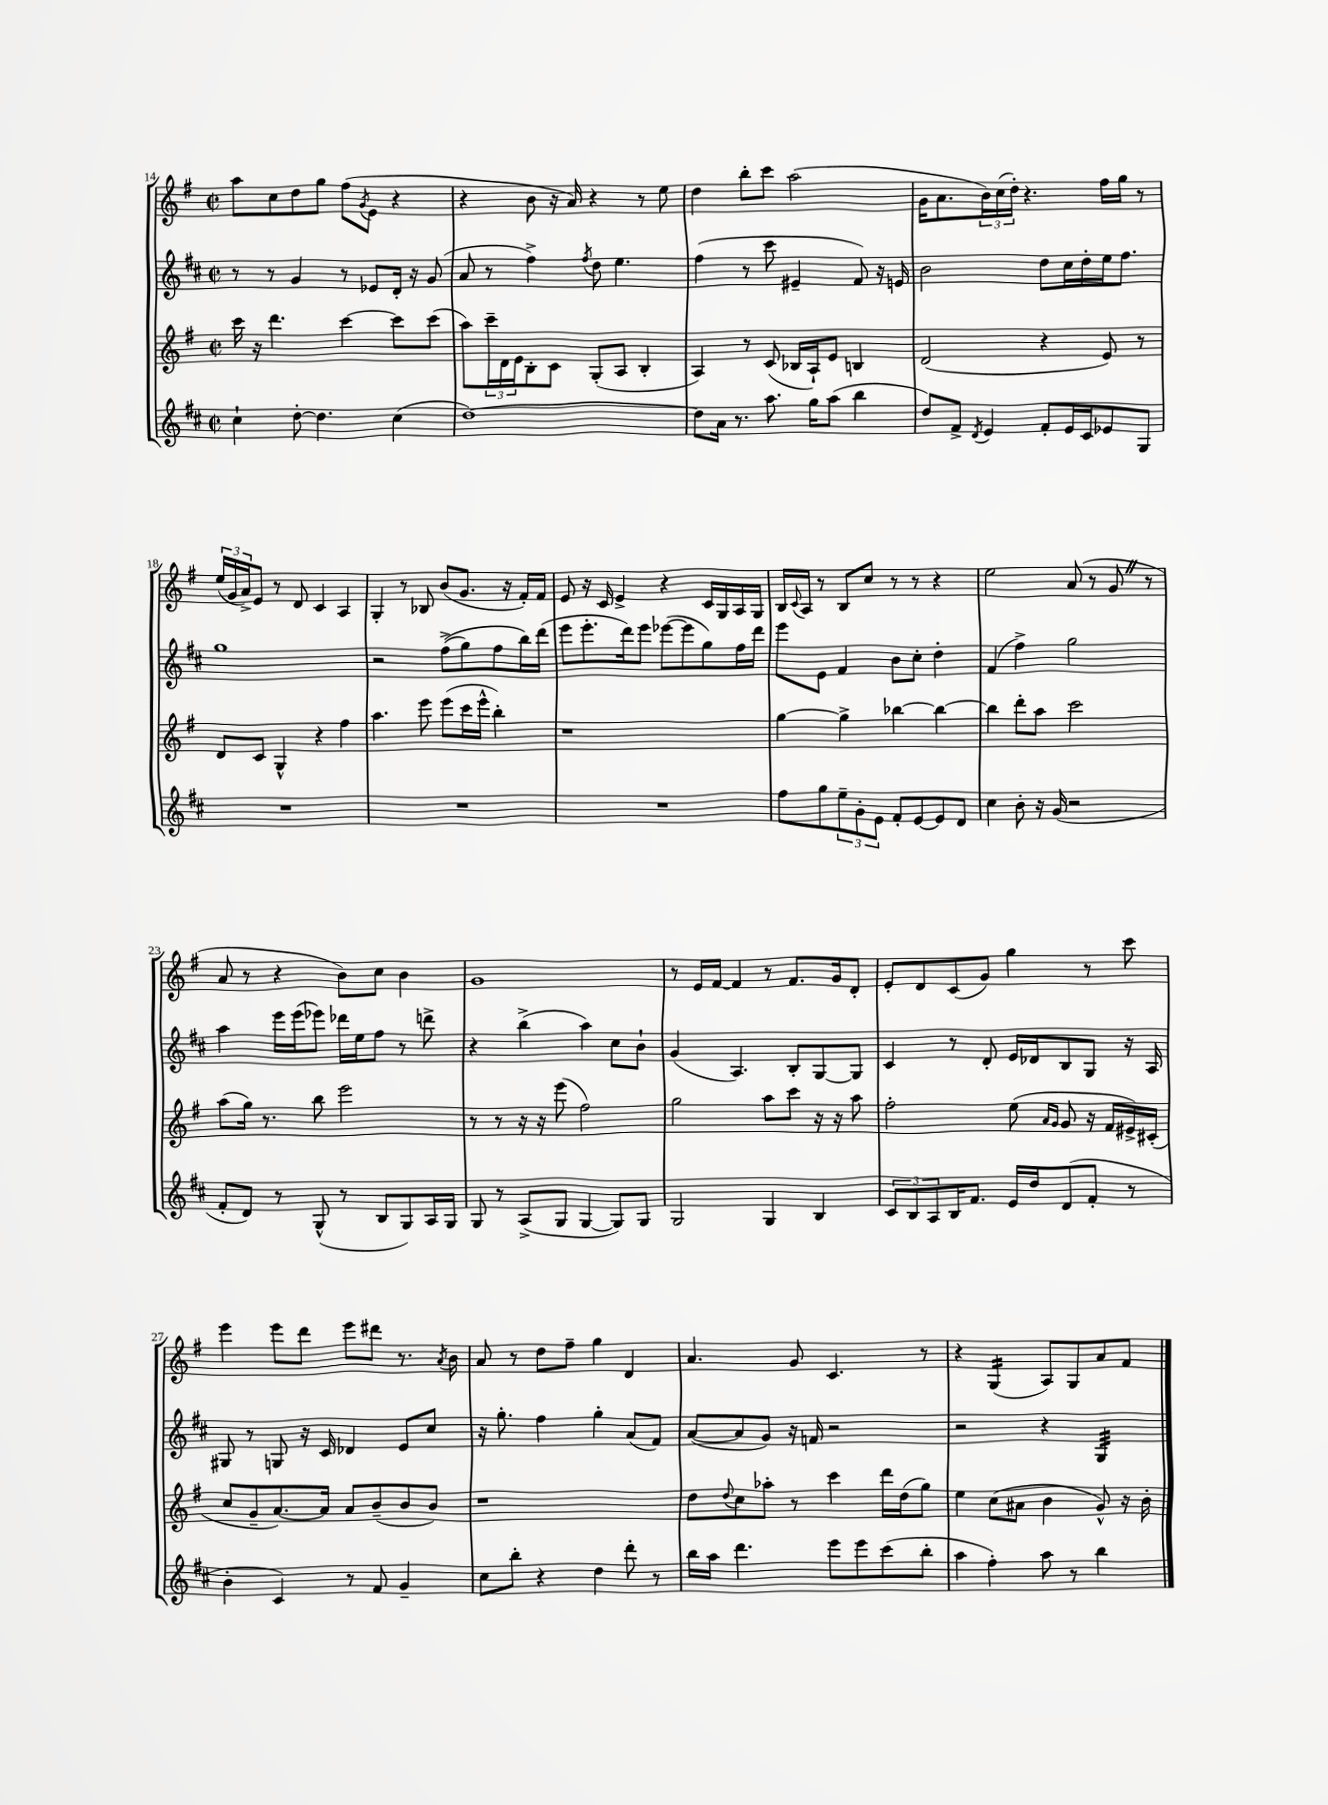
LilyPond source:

<<
\new StaffGroup <<
\new Staff = "s0" {
    \clef treble \key g \major \defaultTimeSignature \time 2/2
    a''8 c''8 d''8 g''8 fis''8( \acciaccatura { g'8 } e'8 r4 |
    r4 b'8 r16 a'16) r4 r8 e''8 |
    d''4 b''8-. c'''8 a''2( |
    g'16 a'8. \tuplet 3/2 { b'16) c''16( d''16-.) } r4. fis''16 g''16 r8 |
    \tuplet 3/2 { e''16( g'16 a'16->) } e'8 r8 d'8 c'4 a4 |
    g4-. r8 bes8 b'8( g'8. r16 fis'16-.) fis'16 |
    e'8 r16 c'16 e'4-> r4 c'16 g16 a16 g16 |
    b16 \appoggiatura { c'8 } a16 r8 b8 c''8 r8 r8 r4 |
    e''2 a'8( r8 g'8 \once \override BreathingSign.text = \markup { \musicglyph "scripts.caesura.straight" } \breathe r8 |
    a'8 r8 r4 b'8) c''8 b'4 |
    g'1 |
    r8 e'16 fis'16~ fis'4 r8 fis'8. g'16 d'8-. |
    e'8-. d'8 c'8( g'8) g''4 r8 c'''8 |
    e'''4 e'''8 d'''8 e'''8 dis'''8 r8. \acciaccatura { a'8 } b'16 |
    a'8 r8 d''8 fis''8-- g''4 d'4 |
    a'4. g'8 c'4. r8 |
    r4 g4:16( a8) g8 a'8 fis'8 \bar "|." |
}
\new Staff = "s1" {
    \clef treble \key d \major \defaultTimeSignature \time 2/2
    r8 r8 g'4 r8 ees'8 d'16-. r16 g'8( |
    a'8 r8 fis''4->) \acciaccatura { fis''8 } d''8 e''4. |
    fis''4( r8 cis'''8 eis'4-- fis'8) r16 e'16 |
    b'2 d''8 cis''16 d''16-. e''16 fis''8. |
    g''1 |
    r2 fis''8->(\( g''8) fis''8 b''16\) d'''16( |
    e'''8 e'''8.-. d'''16) e'''8 ees'''8~( ees'''8 g''8) fis''16 d'''16 |
    e'''8 e'8 fis'4 b'8 cis''8-. d''4-. |
    fis'4( fis''4->) g''2 |
    a''4 e'''16 e'''16( ees'''8) des'''16 e''16 fis''8 r8 d'''8-> |
    r4 b''4->( a''4) cis''8 b'8-! |
    g'4( a4.) b8-. g8~ g8 |
    cis'4 r8 d'8-. e'16 des'16 b8 g8 r16 a16 |
    gis8 r8 g8 r16 cis'16 des'4 e'8 cis''8 |
    r16 g''8.-. fis''4 g''4-. a'8( fis'8) |
    a'8~( a'8 g'8) r16 f'16 r2 |
    r2 r4 g4:32 \bar "|." |
}
\new Staff = "s2" {
    \clef treble \key g \major \defaultTimeSignature \time 2/2
    c'''16 r16 d'''4. c'''4~ c'''8 c'''8( |
    a''8) \tuplet 3/2 { c'''16-- d'16 e'16 } b8-. c'8 g8-.( a8 b4-. |
    a4) r8 c'8( bes16 a16-!) e'8 b4 |
    d'2( r4 e'8) r8 |
    d'8 c'8 g4-^ r4 fis''4 |
    a''4. e'''8 e'''8( c'''16 e'''16-^ b''4-.) |
    r1 |
    g''4~ g''4-> bes''4~ bes''4~ |
    bes''4 d'''8-. a''8 c'''2 |
    a''8( g''16) r8. b''8 e'''2 |
    r8 r8 r16 r16 e'''8( fis''2) |
    g''2 a''8 c'''8 r16 r16 a''8 |
    fis''2-. e''8( \grace { a'16 g'16 } g'8 r16 fis'16 eis'16->) cis'16-.( |
    c''8 g'8-- a'8.~) a'16 a'8 b'8--( b'8 b'8) |
    r1 |
    d''8 \appoggiatura { d''8 } c''8 aes''8-. r8 c'''4 d'''16 d''16( g''8) |
    e''4 c''8( ais'8 b'4 g'8-^) r16 b'16-. \bar "|." |
}
\new Staff = "s3" {
    \clef treble \key d \major \defaultTimeSignature \time 2/2
    cis''4-! d''8~-. d''4. cis''4( |
    d''1~) |
    d''8 a'16 r8. a''8. g''16 a''8( b''4 |
    d''8) fis'8-> \acciaccatura { d'8 } e'4 fis'8-. e'16 cis'16 ees'8 g8 |
    R1 |
    R1 |
    R1 |
    fis''8 g''8 \tuplet 3/2 { e''8-- g'8-. e'8 } fis'8-. e'8~ e'8 d'8 |
    cis''4 b'8-. r16 g'16( r2 |
    fis'8-. d'8) r8 g8-^( r8 b8 g8) a16 g16 |
    g8 r8 a8->( g8 g4~ g8) g8 |
    g2 g4 b4 |
    \tuplet 3/2 { cis'8 b8 a8 } b16 fis'8. e'16 d''16 d'8( fis'8-. r8 |
    b'4-. cis'4) r8 fis'8 g'4-- |
    cis''8 b''8-. r4 d''4 d'''8-. r8 |
    b''16 a''16 d'''4. e'''8 e'''8 cis'''8( b''8-. |
    a''4 fis''4-.) a''8 r8 b''4 \bar "|." |
}
>>
>>
\layout { \context { \Score currentBarNumber = #14 } }
